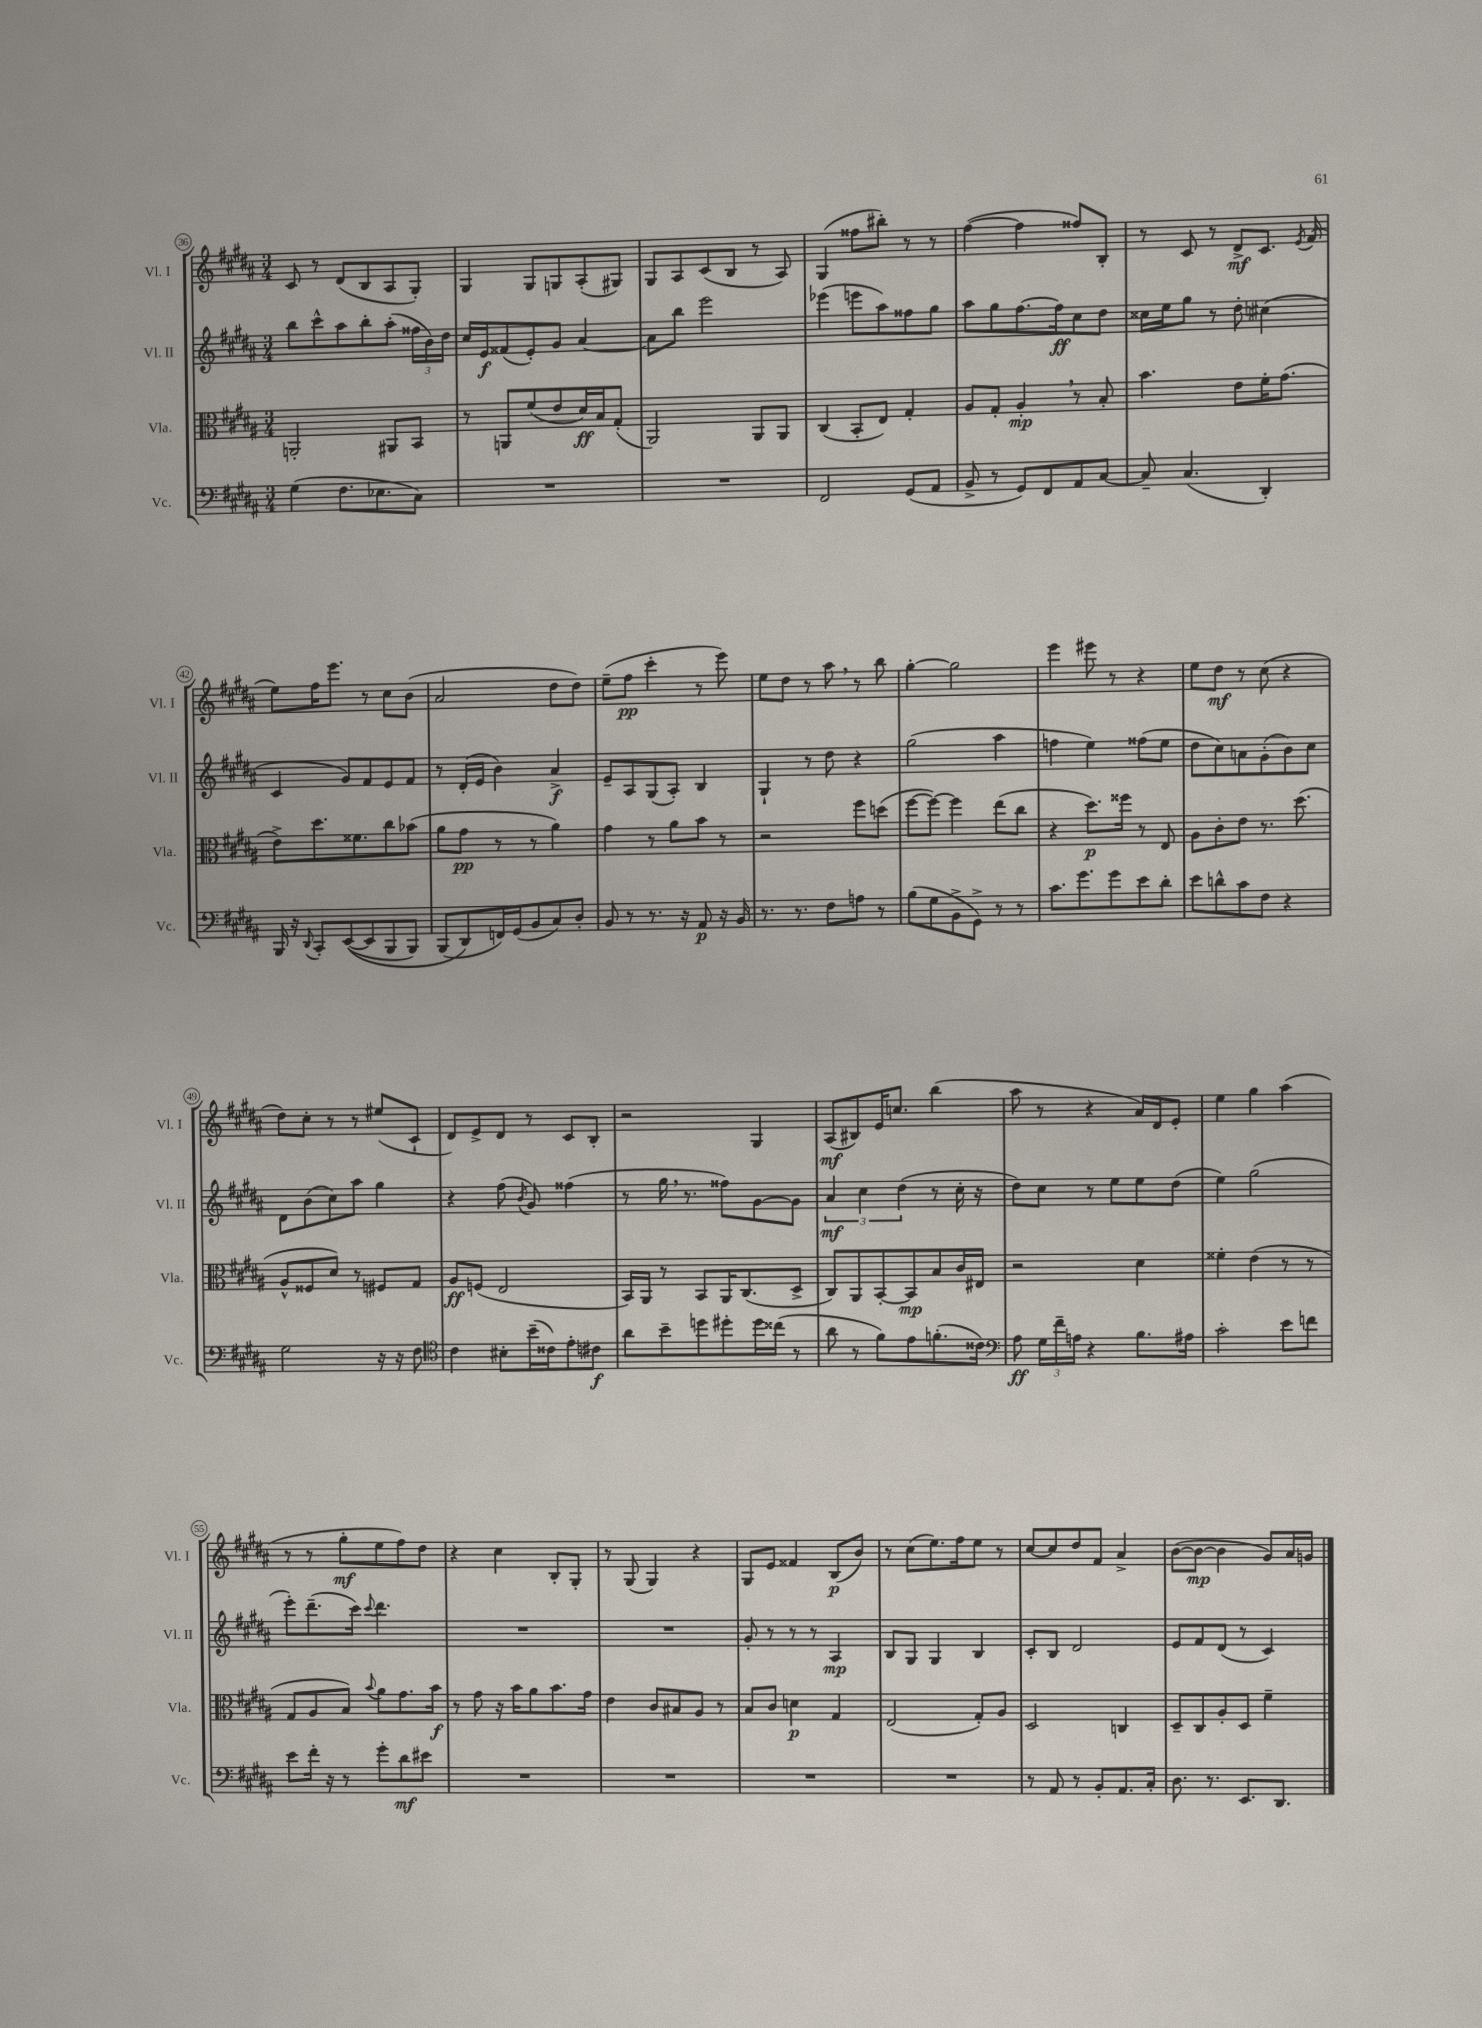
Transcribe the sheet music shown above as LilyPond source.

<<
\new StaffGroup <<
\new Staff = "s0" \with { instrumentName = "Vl. I" shortInstrumentName = "Vl. I" } {
    \clef treble \key b \major \numericTimeSignature \time 3/4
    \autoBeamOff cis'8 r8 dis'8[( b8 ais8 gis8]-.) |
    gis4 gis8[ g8 ais8-.( gis8]) |
    gis8[ ais8 cis'8( b8] r8 ais8) |
    gis4( fisis''8[ bis''8]-.) r8 r8 |
    fis''4~( fis''4 fisis''8[) b8]-. |
    r8 cis'8 r8 dis'8[->\mf cis'8.] \acciaccatura { e'8 } fis'16( |
    e''8[) fis''16 e'''8.] r8 cis''8[ b'8]( |
    ais'2 dis''8[ dis''8]) |
    e''8[--( fis''8]\pp cis'''4-. r8 e'''8) |
    e''8[ dis''8] r8 ais''8 \breathe r8 b''8 |
    gis''4~-. gis''2 |
    e'''4 eis'''8 r8 r4 |
    e''8[ dis''8]\mf r8 cis''8( r4 |
    dis''8[) cis''8]-. r8 r8 eis''8[( cis'8]-! |
    dis'8[) e'8-> dis'8] r8 cis'8[ b8]-. |
    r2 gis4 |
    ais8[\mf( bis8) e'16 c''8.] b''4( |
    ais''8 r8 r4 ais'16[) dis'16 e'8]-. |
    e''4 gis''4 ais''4( |
    r8 r8 gis''8[-.\mf e''8 fis''8) dis''8] |
    r4 cis''4 b8[-. gis8]-. |
    r8 gis8( gis4) r4 |
    gis8[ e'8] fisis'4 b8[\p( b'8]) |
    r8 cis''8[( e''8.) fis''16 e''8] r8 |
    cis''8[~ cis''8 dis''8 fis'8] ais'4-> |
    b'8[~( b'8]~\mp b'4 gis'8[) ais'16 g'16] \bar "|." |
}
\new Staff = "s1" \with { instrumentName = "Vl. II" shortInstrumentName = "Vl. II" } {
    \clef treble \key b \major \numericTimeSignature \time 3/4
    \autoBeamOff b''8[ cis'''8-^ ais''8 b''8-. ais''8]-.( \tuplet 3/2 { fisis''16[ b'16) dis''16] } |
    cis''16[ e'16\f fisis'8( e'8-.) gis'8] ais'4~ |
    ais'8[ b''8] e'''2 |
    ees'''4( e'''8[ ais''8) fisis''8 gis''8] |
    ais''8[ gis''8 fis''8.~ fis''16\ff cis''8 dis''8] |
    cisis''16[ e''16 gis''8] r8 dis''8-. cis''4( |
    cis'4 gis'8[) fis'8 e'8 fis'8] |
    r8 dis'16[-.( e'16] b'4) ais'4->\f |
    e'8[-- ais8 gis8( ais8]-.) b4 |
    gis4-! r8 dis''8 r4 |
    gis''2( ais''4 |
    f''4 e''4) fisis''8[( e''8] |
    dis''8[ cis''8) a'8 gis'8-.( b'8) cis''8] |
    dis'8[ b'8( cis''8) ais''8] gis''4 |
    r4 fis''8( \acciaccatura { b'8 } gis'8) fisis''4( |
    r8 gis''16 \breathe r8. fisis''8[) gis'8~ gis'8] |
    \tuplet 3/2 { ais'4\mf cis''4 dis''4( } r8 cis''16-. r16 |
    dis''8[) cis''8] r8 e''8[ e''8 dis''8]( |
    e''4) gis''2( |
    e'''8[-.) dis'''8.--( cis'''16]) \appoggiatura { cis'''8 } dis'''4. |
    R2. |
    R2. |
    gis'8-. r8 r8 r8 ais4\mp |
    b8[ gis8] gis4 b4 |
    cis'8[-. b8] dis'2 |
    e'8[ fis'8 dis'8]( r8 cis'4) \bar "|." |
}
\new Staff = "s2" \with { instrumentName = "Vla." shortInstrumentName = "Vla." } {
    \clef alto \key b \major \numericTimeSignature \time 3/4
    \autoBeamOff a,2-. ais,8[ b,8] |
    r8 a,8[ fis'8( e'8 dis'16\ff) b16 gis8]-.( |
    ais,2) ais,8[ ais,8] |
    cis4( b,8[-. e8]) gis4-. |
    ais8[ gis8]-. ais4-.\mp \breathe r8 b8-. |
    b'4. e'8[ fis'16-. gis'8.]( |
    e'8[->) dis''8. fisis'8. cis''8 bes'8]( |
    ais'8[ gis'8]\pp r8 r8 ais'4) |
    gis'4 r8 ais'8[ b'8] r8 |
    r2 fis''8[ d''8]( |
    fis''8[~ fis''8]~) fis''4 e''8[( cis''8] |
    r4 dis''8.[\p) fisis''16] r8 e8 |
    ais8[ cis'8-. e'8] r8. dis''8.( |
    ais8[-^ fisis8 dis'8]) r8 fis8[ gis8] |
    ais8[\ff f8]( e2 |
    b,16[) ais,16] r8 b,8[ ais,16 cis8.( dis8]-> |
    cis8[) ais,8 b,8~-. b,8\mp b8 cis'16 eis16] |
    r2 dis'4 |
    fisis'4-. e'4( r8 r8 |
    gis8[ ais8 b8]) \appoggiatura { b'8 } ais'8[ gis'8. b'16]\f |
    r8 gis'8 r16 b'16[ ais'8 b'8. gis'16] |
    e'4 cis'8[ bis8 ais8] r8 |
    b8[ cis'8] d'4\p gis4 |
    e2( gis8[-.) ais8] |
    dis2 c4 |
    dis8[-- cis8 ais8-. dis8] fis'4-- \bar "|." |
}
\new Staff = "s3" \with { instrumentName = "Vc." shortInstrumentName = "Vc." } {
    \clef bass \key b \major \numericTimeSignature \time 3/4
    \autoBeamOff gis4( fis8.[ ees8. cis8]) |
    R2. |
    R2. |
    fis,2 gis,8[( ais,8] |
    b,8-> r8 gis,8[) fis,8 ais,8 cis8]~ |
    cis8-- cis4.( dis,4-.) |
    b,,16 r16 \appoggiatura { dis,8 } cis,8[-. e,8~(\( e,8 b,,8 b,,8]) |
    b,,8[( dis,8\) f,16) gis,16( b,8 cis8) dis8]-. |
    b,8 r8 r8. r16 ais,8\p r16 b,16 |
    r8. r8. fis8[ a8] r8 |
    b8[( gis8 b,8-> gis,8]->) r8 r8 |
    cis'8.[ gis'8. gis'8 e'8 dis'8]-. |
    e'8[ d'8-^ cis'8 fis8] r4 |
    gis2 r16 r16 fis8 |
    \clef tenor cis'4 bis8[-. b'16--( cisis'16) e'8-. cis'8]\f |
    ais'8[ b'8-- d''8 dis''8-. dis''16 cisis''16]( r8 |
    ais'8 r8 fis'8[) e'8 f'8.-.( cisis'16]) |
    \clef bass ais8\ff \tuplet 3/2 { gis16[ fis'16-- a16] } r4 b8.[ ais16] |
    cis'2-. e'8[ f'8] |
    e'8[ fis'16]-. r16 r8 gis'8[-. dis'8\mf eis'8] |
    R2. |
    R2. |
    R2. |
    R2. |
    r8 ais,8 r8 b,8[-. ais,8. cis16]-. |
    dis8. r8. e,8.[ dis,8.] \bar "|." |
}
>>
>>
\layout { \context { \Score currentBarNumber = #36 \override BarNumber.stencil = #(make-stencil-circler 0.1 0.3 ly:text-interface::print) } }
